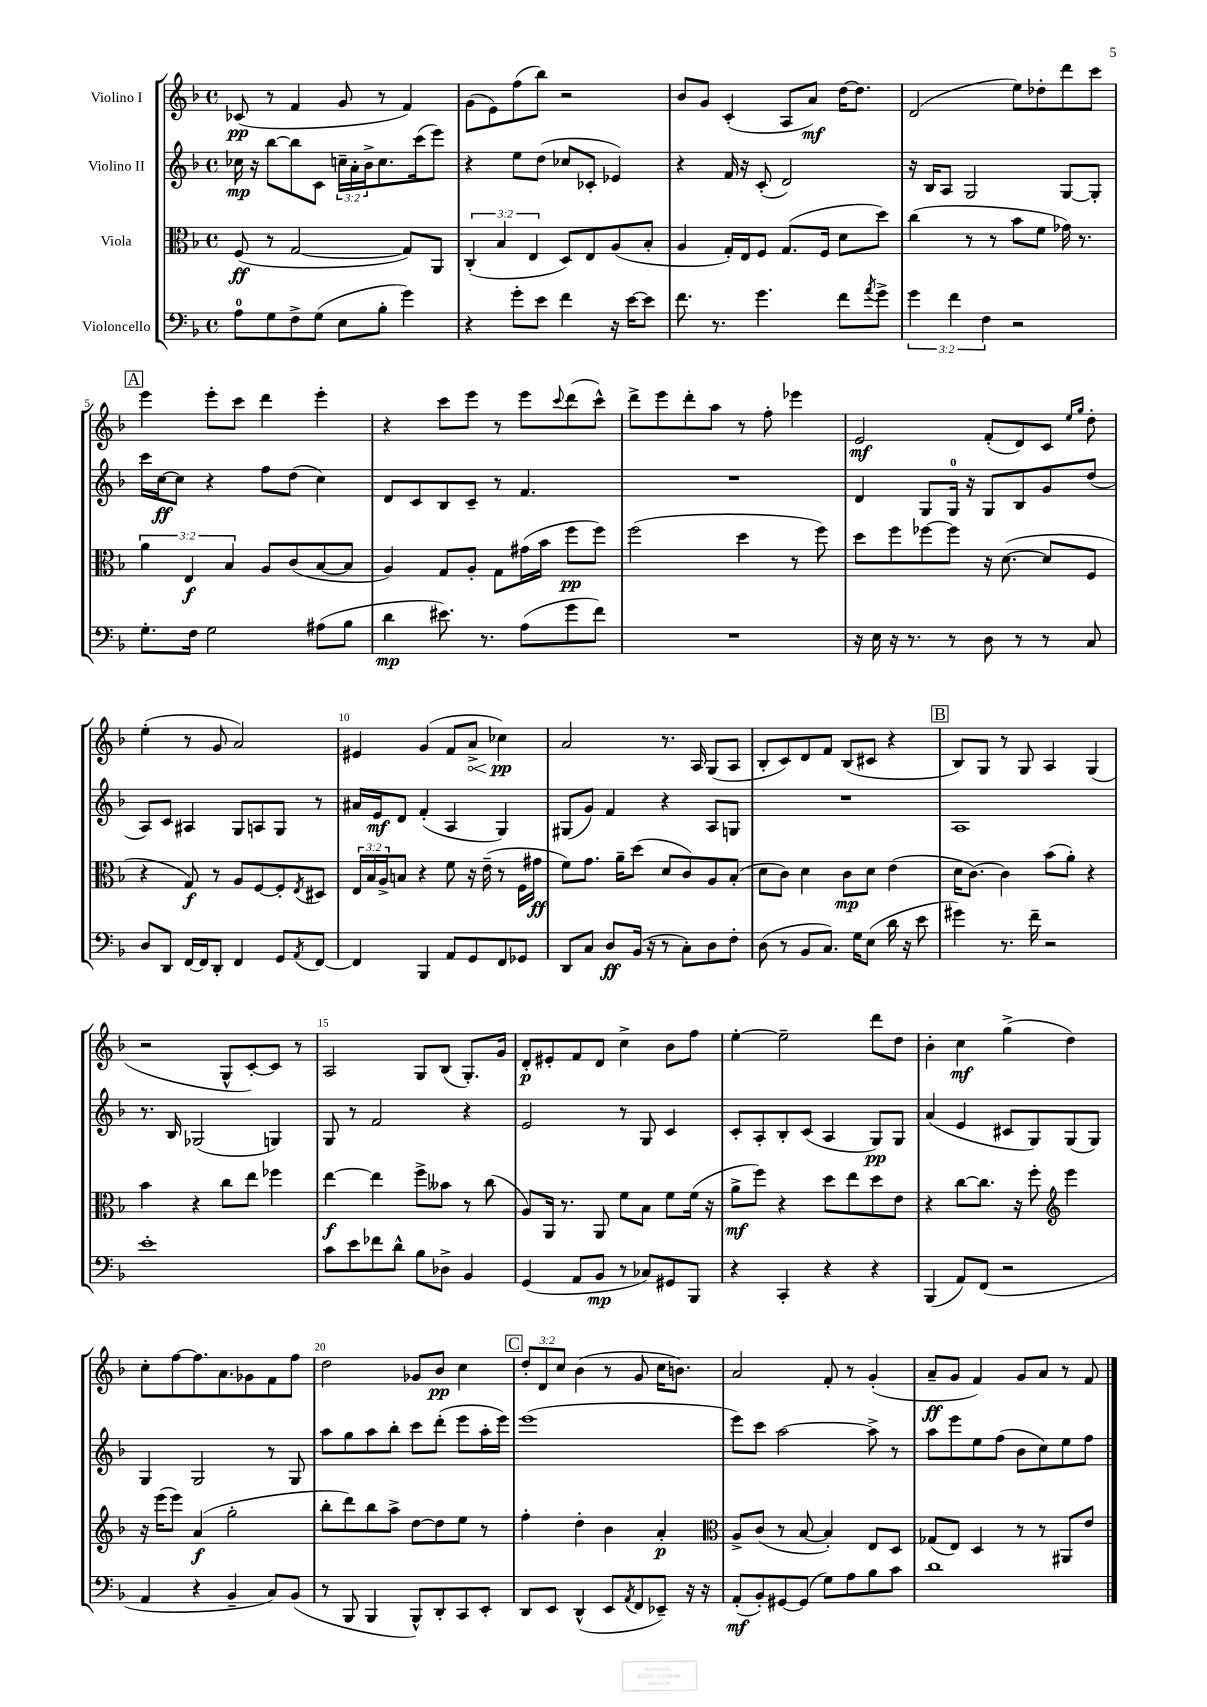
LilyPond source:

<<
\new StaffGroup <<
\new Staff = "s0" \with { instrumentName = "Violino I" } {
    \clef treble \key f \major \defaultTimeSignature \time 4/4 \override Staff.TupletNumber.text = #tuplet-number::calc-fraction-text
    ces'8\pp( r8 f'4 g'8 r8 f'4) |
    g'8( e'8) f''8( bes''8) r2 |
    bes'8 g'8 c'4-.( a8 a'8\mf) d''16~ d''8. |
    d'2( e''8) des''8-. d'''8 c'''8 |
    \mark \markup { \box "A" } e'''4 e'''8-. c'''8 d'''4 e'''4-. |
    r4 c'''8 e'''8 r8 e'''8 \appoggiatura { c'''8 } d'''8( c'''8-^) |
    d'''8-> e'''8 d'''8-. a''8 r8 f''8-. ees'''4 |
    e'2\mf f'8-.( d'8) c'8 \grace { e''16 g''16 } d''8-. |
    e''4-.( r8 g'8 a'2) |
    eis'4 g'4( f'8 \once \override Hairpin.circled-tip = ##t a'8->\< ces''4\pp\!) |
    a'2 r8. a16 g8( a8 |
    bes8-. c'8) d'8 f'8 bes8( cis'8 r4 |
    \mark \markup { \box "B" } bes8) g8 r8 g8 a4 g4( |
    r2 g8-^ c'8~-.) c'8 r8 |
    a2 g8 bes8( g8.-.) g'16 |
    d'8-.\p eis'8-. f'8 d'8 c''4-> bes'8 f''8 |
    e''4~-. e''2-- d'''8 d''8 |
    bes'4-. c''4\mf g''4->( d''4) |
    c''8-. f''8~ f''8. a'8. ges'8 f'8 f''8 |
    d''2 ges'8 bes'8\pp c''4 |
    \mark \markup { \box "C" } \tuplet 3/2 { d''8-. d'8 c''8 } bes'4( r8 g'8 c''16 b'8.) |
    a'2 f'8-. r8 g'4-.( |
    a'8--\ff g'8 f'4) g'8 a'8 r8 f'8 \bar "|." |
}
\new Staff = "s1" \with { instrumentName = "Violino II" } {
    \clef treble \key f \major \defaultTimeSignature \time 4/4 \override Staff.TupletNumber.text = #tuplet-number::calc-fraction-text
    ces''16\mp r16 bes''8~ bes''8 c'8 \tuplet 3/2 { c''16-- a'16-. bes'16-> } c''8. c'''16( e'''8) |
    r4 e''8 d''8( ces''8 ces'8-. ees'4) |
    r4 f'16 r16 c'8-.( d'2) |
    r16 bes16 a8 g2 g8~ g8-. |
    \mark \markup { \box "A" } c'''16 c''16~\ff c''8 r4 f''8 d''8( c''4) |
    d'8 c'8 bes8 c'8-- r8 f'4. |
    R1 |
    d'4 g8 g16-0 r16 g8 bes8 g'8 d''8( |
    a8) c'8 ais4 g8 a8 g8 r8 |
    ais'16 e'16\mf d'8 f'4-.( a4 g4) |
    gis8( g'8) f'4 r4 a8 g8 |
    R1 |
    \mark \markup { \box "B" } a1 |
    r8. bes16 ges2( g4) |
    g8 r8 f'2 r4 |
    e'2 r8 g8 c'4 |
    c'8-. a8-. bes8-. c'8( a4 g8\pp) g8 |
    a'4( e'4 cis'8 g8) g8( g8) |
    g4 g2 r8 g8 |
    a''8 g''8 a''8 bes''8-. c'''8 d'''8-.( e'''8 a''16-. e'''16) |
    \mark \markup { \box "C" } e'''1( |
    e'''8) c'''8 a''2~ a''8-> r8 |
    a''8 e'''8 e''8 f''8( bes'8 c''8) e''8 f''8 \bar "|." |
}
\new Staff = "s2" \with { instrumentName = "Viola" } {
    \clef alto \key f \major \defaultTimeSignature \time 4/4 \override Staff.TupletNumber.text = #tuplet-number::calc-fraction-text
    f8\ff( r8 g2~ g8) a,8 |
    \tuplet 3/2 { c4-.( bes4 e4 } d8) e8 a8( bes8-. |
    a4 g16-.) e16 f8 g8.( f16 d'8 d''8) |
    c''4( r8 r8 bes'8 f'8 ges'16) r8. |
    \mark \markup { \box "A" } \tuplet 3/2 { a'4 e4\f bes4 } a8 c'8( bes8~ bes8 |
    a4) g8 a8-. g8 gis'16( bes'16 f''8\pp f''8) |
    f''2( d''4 r8 f''8) |
    d''8 f''8 fes''8~ fes''8 r16 d'8.~( d'8 f8 |
    r4 g8\f) r8 a8 f8~ f8-. \acciaccatura { e8 } dis8 |
    \tuplet 3/2 { e16 bes16 a16-> } b8 r4 f'8 r16 e'16--( r8 f16 gis'16\ff |
    f'8) g'8. a'16-- d''8( d'8 c'8) a8 bes8-.( |
    d'8 c'8) d'4 c'8\mp d'8 e'4( |
    \mark \markup { \box "B" } d'16 c'8.~) c'4 bes'8( a'8-.) r4 |
    bes'4 r4 c''8 e''8 fes''4 |
    e''4~\f e''4 f''8-> beses'8 r8 c''8( |
    a8) a,16 r8. a,8 f'8 bes8 f'8 f'16( r16 |
    a'8->\mf f''8) r4 d''8 e''8 d''8 e'8 |
    r4 c''8~ c''8. r16 f''8-. \clef treble e'''4 |
    r16 e'''16( e'''8) a'4\f( g''2-. |
    bes''8-. d'''8) bes''8 a''8-> d''8~ d''8 e''8 r8 |
    \mark \markup { \box "C" } f''4-. d''4-. bes'4 a'4-.\p |
    \clef alto a8-> c'8( r8 bes8~ bes4-.) e8 d8 |
    ges8( e8) d4 r8 r8 ais,8 e'8 \bar "|." |
}
\new Staff = "s3" \with { instrumentName = "Violoncello" } {
    \clef bass \key f \major \defaultTimeSignature \time 4/4 \override Staff.TupletNumber.text = #tuplet-number::calc-fraction-text
    a8-0 g8 f8-> g8( e8 bes8-. g'4) |
    r4 g'8-. e'8 f'4 r16 e'16~ e'8 |
    f'8. r8. g'4. f'8 \acciaccatura { a'8 } g'8-> |
    \tuplet 3/2 { g'4 f'4 f4 } r2 |
    \mark \markup { \box "A" } g8.-. f16 g2 ais8( bes8 |
    d'4\mp eis'8.) r8. a8( g'8 f'8) |
    R1 |
    r16 e16 r16 r8. r8 d8 r8 r8 c8 |
    d8 d,8 f,16~ f,16 d,8-. f,4 g,8 \acciaccatura { a,8 } f,8~ |
    f,4 bes,,4 a,8 g,8 f,8 ges,8 |
    d,8 c8 d8\ff bes,16( r16 r8 c8-.) d8 f8-. |
    d8( r8 bes,8 c8.) g16 e8( d'16 r16 e'8 |
    \mark \markup { \box "B" } gis'4) r8. f'16-- r2 |
    e'1-. |
    c'8 e'8 fes'8 d'8-^ bes8 des8-> bes,4 |
    g,4( a,8 bes,8\mp r8 ces8) gis,8 bes,,8 |
    r4 c,4-. r4 r4 |
    bes,,4( a,8) f,8( r2 |
    a,4 r4 bes,4-- c8) bes,8( |
    r8 bes,,8 bes,,4 bes,,8-^) d,8-. c,8 e,8-. |
    \mark \markup { \box "C" } d,8 e,8 d,4-^( e,8 \acciaccatura { a,8 } f,8 ees,8--) r16 r16 |
    a,8-.\mf( bes,8-.) gis,8~ gis,8( g8) a8 bes8 c'8 |
    d'1 \bar "|." |
}
>>
>>
\layout { \context { \Score \override BarNumber.break-visibility = ##(#f #t #t) barNumberVisibility = #(every-nth-bar-number-visible 5) } }
